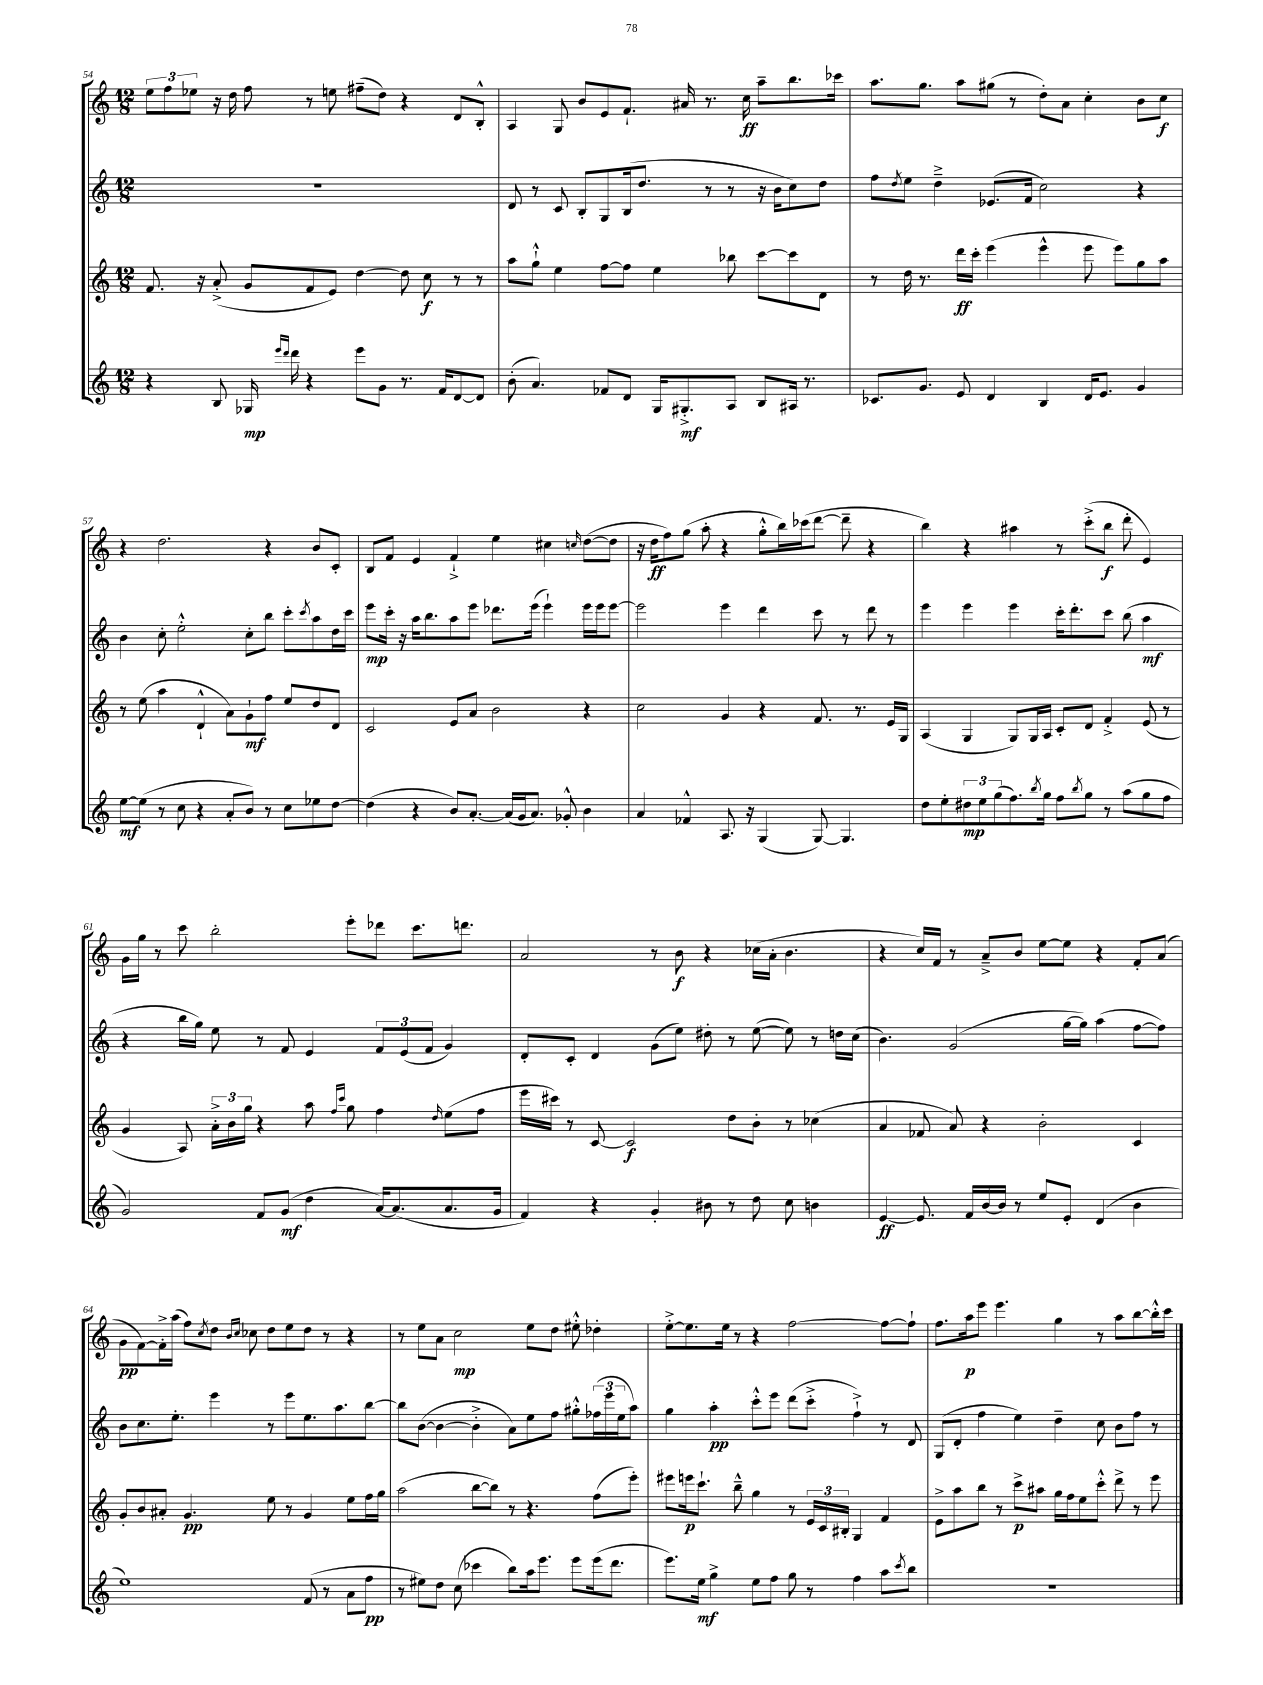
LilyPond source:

<<
\new StaffGroup <<
\new Staff = "s0" {
    \clef treble \key c \major \numericTimeSignature \time 12/8
    \tuplet 3/2 { e''8 f''8 ees''8 } r16 d''16 f''8 r8 e''8 fis''8--( d''8) r4 d'8 b8-.-^ |
    a4 g8 b'8 e'8 f'8.-! ais'16 r8. c''16\ff a''8-- b''8. ces'''16 |
    a''8. g''8. a''8 gis''8( r8 d''8-.) a'8 c''4-. b'8 c''8\f |
    r4 d''2. r4 b'8 c'8-. |
    b8 f'8 e'4 f'4-!-> e''4 cis''4 \grace { c''16 } d''8~( d''8 |
    r16 d''16\ff f''8) g''8( a''8-. r4 g''8-.-^ b''16) ces'''16( d'''8~ d'''8-- r4 |
    b''4) r4 ais''4 r8 c'''8-.->( b''8\f d'''8-. e'4) |
    g'16 g''16 r8 c'''8 b''2-. e'''8-. des'''8 c'''8. d'''8. |
    a'2 r8 b'8\f r4 ces''16( a'16-. b'4. |
    r4 c''16) f'16 r8 a'8---> b'8 e''8~ e''8 r4 f'8-. a'8( |
    g'8\pp f'8~) f'16-.-> a''16( f''8) \acciaccatura { c''8 } d''8 \grace { b'16 c''16 } ces''8 d''8 e''8 d''8 r8 r4 |
    r8 e''8 a'8 c''2\mp e''8 d''8 eis''8-.-^ des''4-. |
    e''8~-.-> e''8. e''16 r8 r4 f''2~ f''8~ f''8-! |
    f''8. a''16\p e'''8 e'''4. g''4 r8 a''8 b''8~ b''16-.-^ c'''16 \bar "|." |
}
\new Staff = "s1" {
    \clef treble \key c \major \numericTimeSignature \time 12/8
    R1. |
    d'8 r8 c'8 b8-. g8 b16( d''8. r8 r8 r16 b'16 c''8) d''8 |
    f''8 \acciaccatura { d''8 } e''8 d''4---> ees'8.( f'16 c''2) r4 |
    b'4 c''8-. e''2-.-^ c''8-. b''8 c'''8-. \acciaccatura { c'''8 } a''8 d''16 c'''16 |
    e'''8\mp c'''16-. r16 a''16 b''8. a''8 e'''8 des'''8. e'''16( e'''4-!) e'''16 e'''16 e'''8~ |
    e'''2 e'''4 d'''4 c'''8 r8 d'''8 r8 |
    e'''4 e'''4 e'''4 c'''16-. d'''8.-. c'''8 b''8( a''4\mf |
    r4 b''16 g''16) e''8 r8 f'8 e'4 \tuplet 3/2 { f'8 e'8( f'8 } g'4) |
    d'8-. c'8-. d'4 g'8( e''8) dis''8-. r8 e''8~( e''8) r8 d''16 c''16( |
    b'4.) g'2( g''16~ g''16) a''4( f''8~ f''8) |
    b'8 c''8. e''8.-. e'''4 r8 e'''8 e''8. a''8. b''8~ |
    b''8 b'8~( b'4~ b'4-.-> a'8) e''8 f''8 gis''8-.-^ \tuplet 3/2 { fes''16( e'''16 e''16 } a''8) |
    g''4 a''4-.\pp c'''8-.-^ e'''8 d'''8( c'''8-.-> f''4-!->) r8 d'8 |
    g8( d'8-. f''4 e''4) d''4-- c''8 b'8 f''8 r8 \bar "|." |
}
\new Staff = "s2" {
    \clef treble \key c \major \numericTimeSignature \time 12/8
    f'8. r16 a'8-.->( g'8 f'8 e'8) d''4~ d''8 c''8\f r8 r8 |
    a''8 g''8-!-^ e''4 f''8~ f''8 e''4 bes''8 c'''8~ c'''8 d'8 |
    r8 d''16 r8. d'''16\ff c'''16-. e'''4( e'''4-^ e'''8 e'''8) g''8 a''8 |
    r8 e''8( a''4 d'4-!-^ a'8) g'8-!\mf f''8 e''8 d''8 d'8 |
    c'2 e'8 a'8 b'2 r4 |
    c''2 g'4 r4 f'8. r8. e'16 g16 |
    a4( g4 g8) g16 a16 c'8-. d'8 f'4-.-> e'8( r8 |
    g'4 a8) \tuplet 3/2 { a'16-.-> b'16 g''16 } r4 a''8 \grace { f''16 c'''16 } g''8 f''4 \grace { d''16 } e''8( f''8 |
    e'''16 cis'''16) r8 c'8~ c'2\f d''8 b'8-. r8 ces''4( |
    a'4 fes'8 a'8) r4 b'2-. c'4 |
    g'8-. b'8 ais'8-. g'4.\pp e''8 r8 g'4 e''8 f''16 g''16 |
    a''2( b''8~ b''8) r8 r4. f''8( e'''8-.) |
    eis'''8 e'''16\p c'''8.-! b''8---^ g''4 r8 \tuplet 3/2 { e'16 c'16 bis16-. } g4 f'4 |
    e'8-> a''8 b''8 r8 c'''8->\p ais''8 g''16 f''16 e''8 c'''8-.-^ d'''8-> r8 e'''8 \bar "|." |
}
\new Staff = "s3" {
    \clef treble \key c \major \numericTimeSignature \time 12/8
    r4 b8 ges16\mp \grace { e'''16 d'''16 } d'''16 r4 e'''8 g'8 r8. f'16 d'8~ d'8 |
    b'8-.( a'4.) fes'8 d'8 g16 gis8.-.->\mf a8 b8 ais16 r8. |
    ces'8. g'8. e'8 d'4 b4 d'16 e'8. g'4 |
    e''8~\mf e''8( r8 c''8 r4 a'8-. b'8) r8 c''8 ees''8 d''8~ |
    d''4( r4 b'8) a'8.~-. a'16( g'16 a'8.) ges'8-.-^ b'4 |
    a'4 fes'4-^ a8. r16 g4( g8~) g4. |
    d''8 e''8-. \tuplet 3/2 { dis''8\mp e''8 g''8( } f''8.) \acciaccatura { b''8 } g''16 f''8 \acciaccatura { b''8 } g''8 r8 a''8( g''8 f''8 |
    g'2) f'8 g'8\mf( d''4 a'16~) a'8.( a'8. g'16 |
    f'4) r4 g'4-. bis'8 r8 d''8 c''8 b'4 |
    e'4~\ff e'8. f'16 b'16~ b'16 r8 e''8 e'8-. d'4( b'4 |
    e''1) f'8( r8 a'8 f''8\pp |
    r8 eis''8) d''8 c''8( ces'''4 b''8) a''16 e'''8. e'''8 e'''16( d'''8. |
    e'''8.) e''16\mf g''4-> e''8 f''8 g''8 r8 f''4 a''8 \acciaccatura { c'''8 } b''8 |
    R1. \bar "|." |
}
>>
>>
\layout { \context { \Score currentBarNumber = #54 } }
